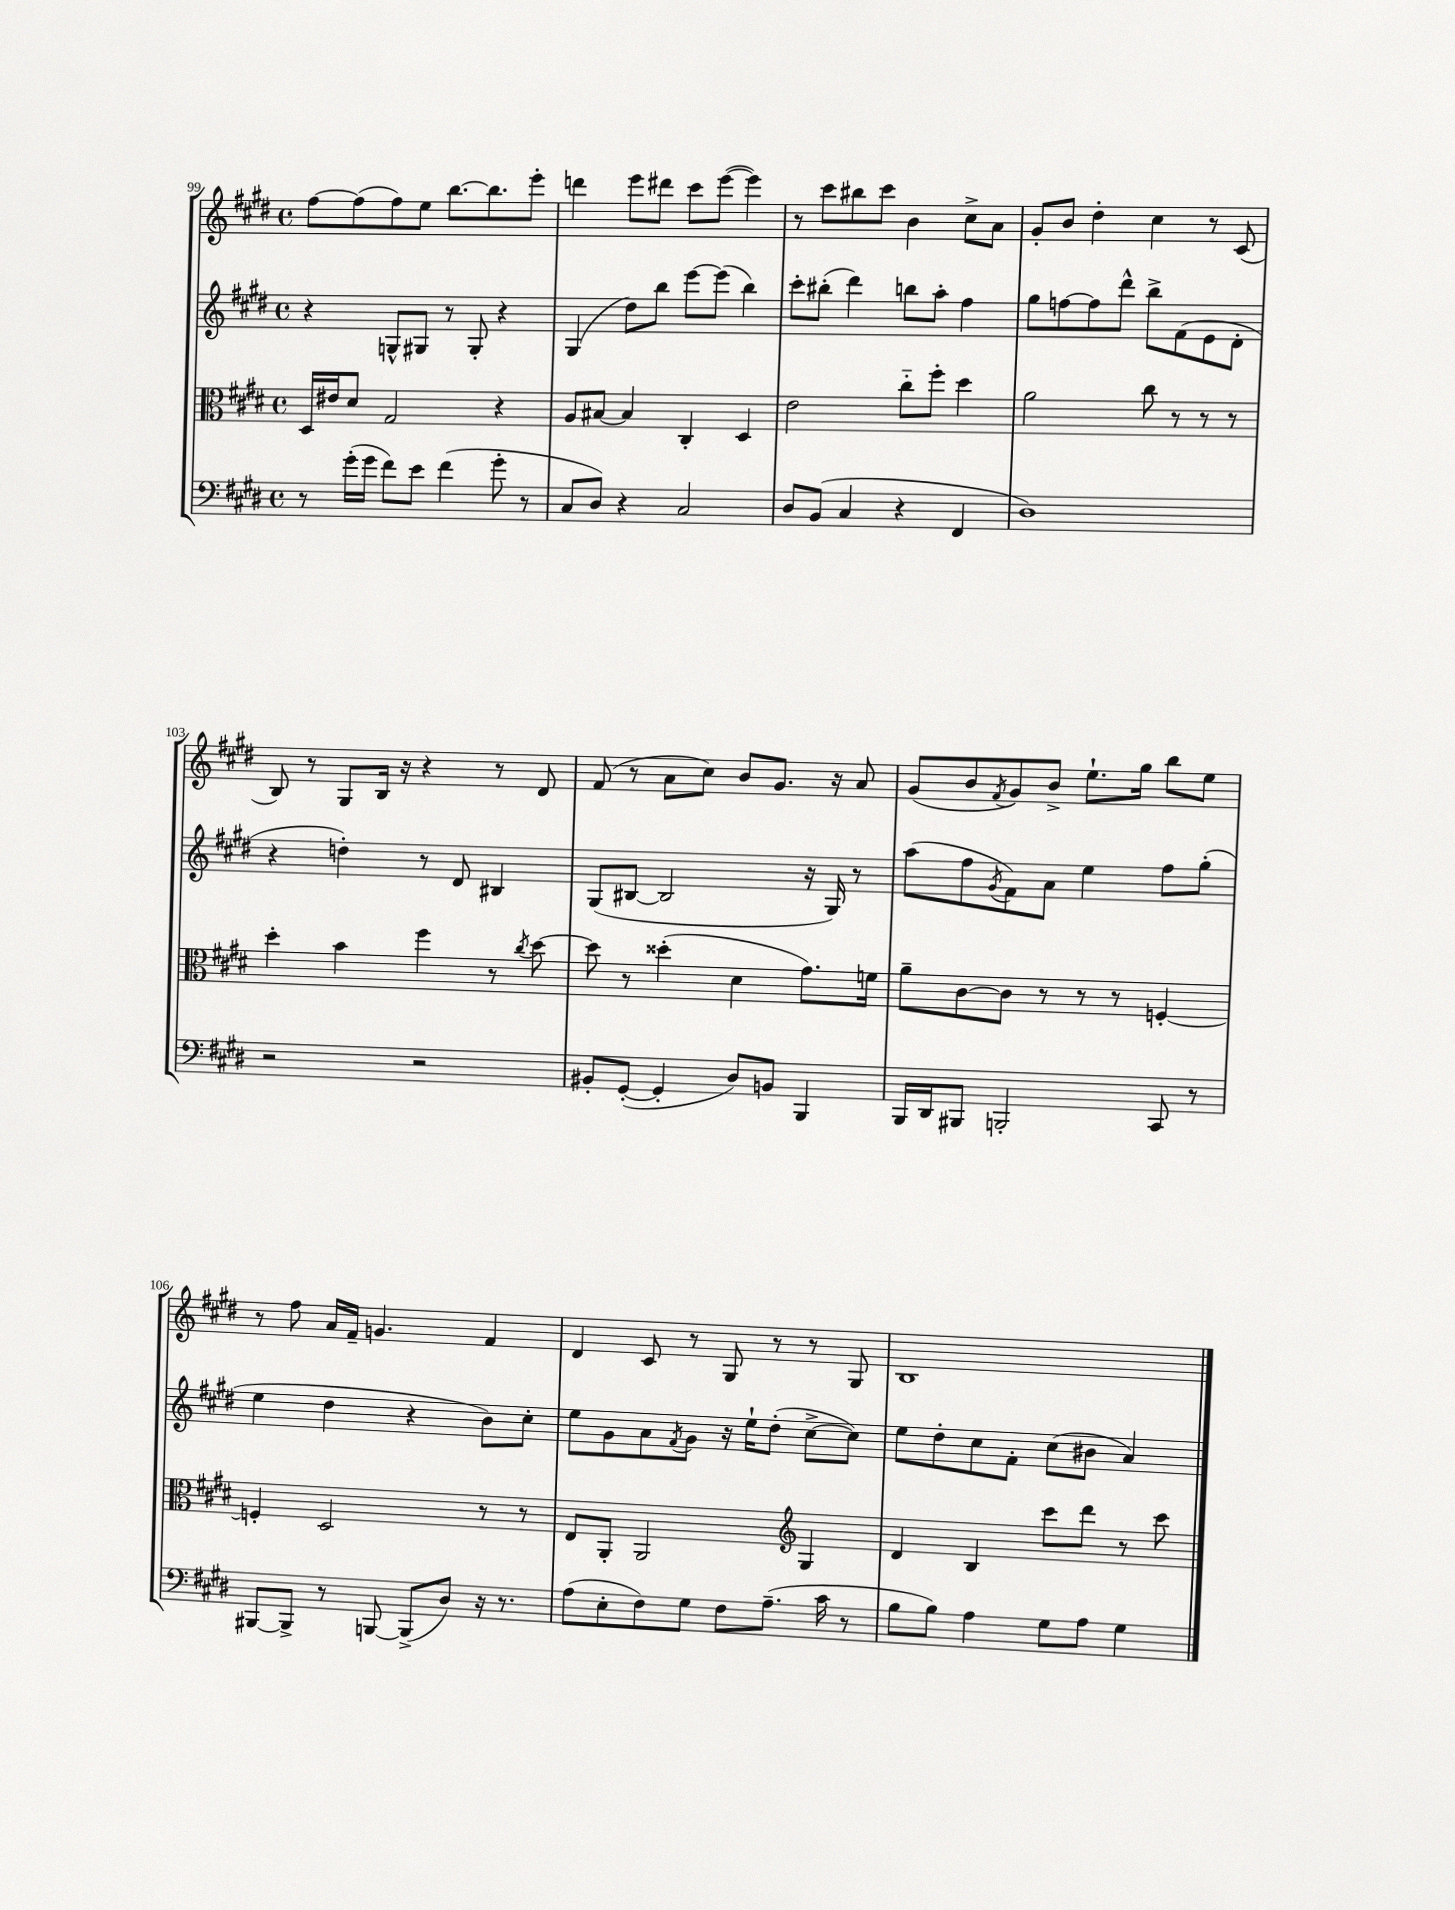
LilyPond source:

<<
\new StaffGroup <<
\new Staff = "s0" {
    \clef treble \key e \major \defaultTimeSignature \time 4/4
    fis''8~ fis''8( fis''8) e''8 b''8.~ b''8. e'''8-. |
    d'''4 e'''8 dis'''8 cis'''8 e'''8~( e'''4) |
    r8 cis'''8 bis''8 cis'''8 b'4 cis''8-> a'8 |
    gis'8-. b'8 dis''4-. cis''4 r8 cis'8( |
    b8) r8 gis8 b16 r16 r4 r8 dis'8 |
    fis'8( r8 a'8 cis''8) b'8 gis'8. r16 a'8 |
    gis'8( b'8 \acciaccatura { fis'8 } gis'8) b'8-> e''8.-! gis''16 b''8 e''8 |
    r8 fis''8 a'16 fis'16-- g'4. fis'4 |
    dis'4 cis'8 r8 gis8 r8 r8 gis8 |
    b1 \bar "|." |
}
\new Staff = "s1" {
    \clef treble \key e \major \defaultTimeSignature \time 4/4
    r4 g8-^ gis8 r8 gis8-. r4 |
    gis4( dis''8) b''8 e'''8~ e'''8( b''4) |
    cis'''8-. bis''8-.( dis'''4) b''8 a''8-. fis''4 |
    gis''8 f''8~ f''8 dis'''8-^ b''8-> fis'8( e'8 dis'8-. |
    r4 d''4-.) r8 dis'8 bis4 |
    gis8( bis8~ bis2 r16 gis16) r8 |
    a''8( fis''8 \acciaccatura { gis'8 } fis'8) a'8 e''4 fis''8 gis''8-.( |
    e''4 dis''4 r4 b'8) cis''8-. |
    e''8 gis'8 a'8 \acciaccatura { fis'8 } gis'8 r16 e''16-! dis''8-.( cis''8~-> cis''8) |
    e''8 dis''8-. cis''8 fis'8-. cis''8( bis'8 a'4) \bar "|." |
}
\new Staff = "s2" {
    \clef alto \key e \major \defaultTimeSignature \time 4/4
    dis16 eis'16 dis'8 gis2 r4 |
    a8 bis8~ bis4 cis4-. dis4 |
    e'2 cis''8-_ fis''8-. dis''4 |
    a'2 cis''8 r8 r8 r8 |
    dis''4-. b'4 fis''4 r8 \acciaccatura { cis''8 } dis''8~ |
    dis''8 r8 disis''4-.( dis'4 gis'8.) f'16 |
    a'8-- cis'8~ cis'8 r8 r8 r8 f4~-. |
    f4-. dis2 r8 r8 |
    e8 a,8-. a,2 \clef treble gis4 |
    dis'4 b4 cis'''8 dis'''8 r8 cis'''8 \bar "|." |
}
\new Staff = "s3" {
    \clef bass \key e \major \defaultTimeSignature \time 4/4
    r8 gis'16-.( gis'16 fis'8) e'8 fis'4( gis'8-. r8 |
    cis8 dis8) r4 cis2 |
    dis8 b,8( cis4 r4 fis,4 |
    dis1) |
    r2 r2 |
    bis,8-. gis,8~-.( gis,4-. dis8) b,8 b,,4 |
    b,,16 dis,16 bis,,8 b,,2-. cis,8 r8 |
    bis,,8~ bis,,8-> r8 b,,8~ b,,8->( dis8) r16 r8. |
    a8( e8-. fis8) gis8 fis8 a8.--( cis'16 r8 |
    b8 b8) a4 gis8 a8 gis4 \bar "|." |
}
>>
>>
\layout { \context { \Score currentBarNumber = #99 } }
